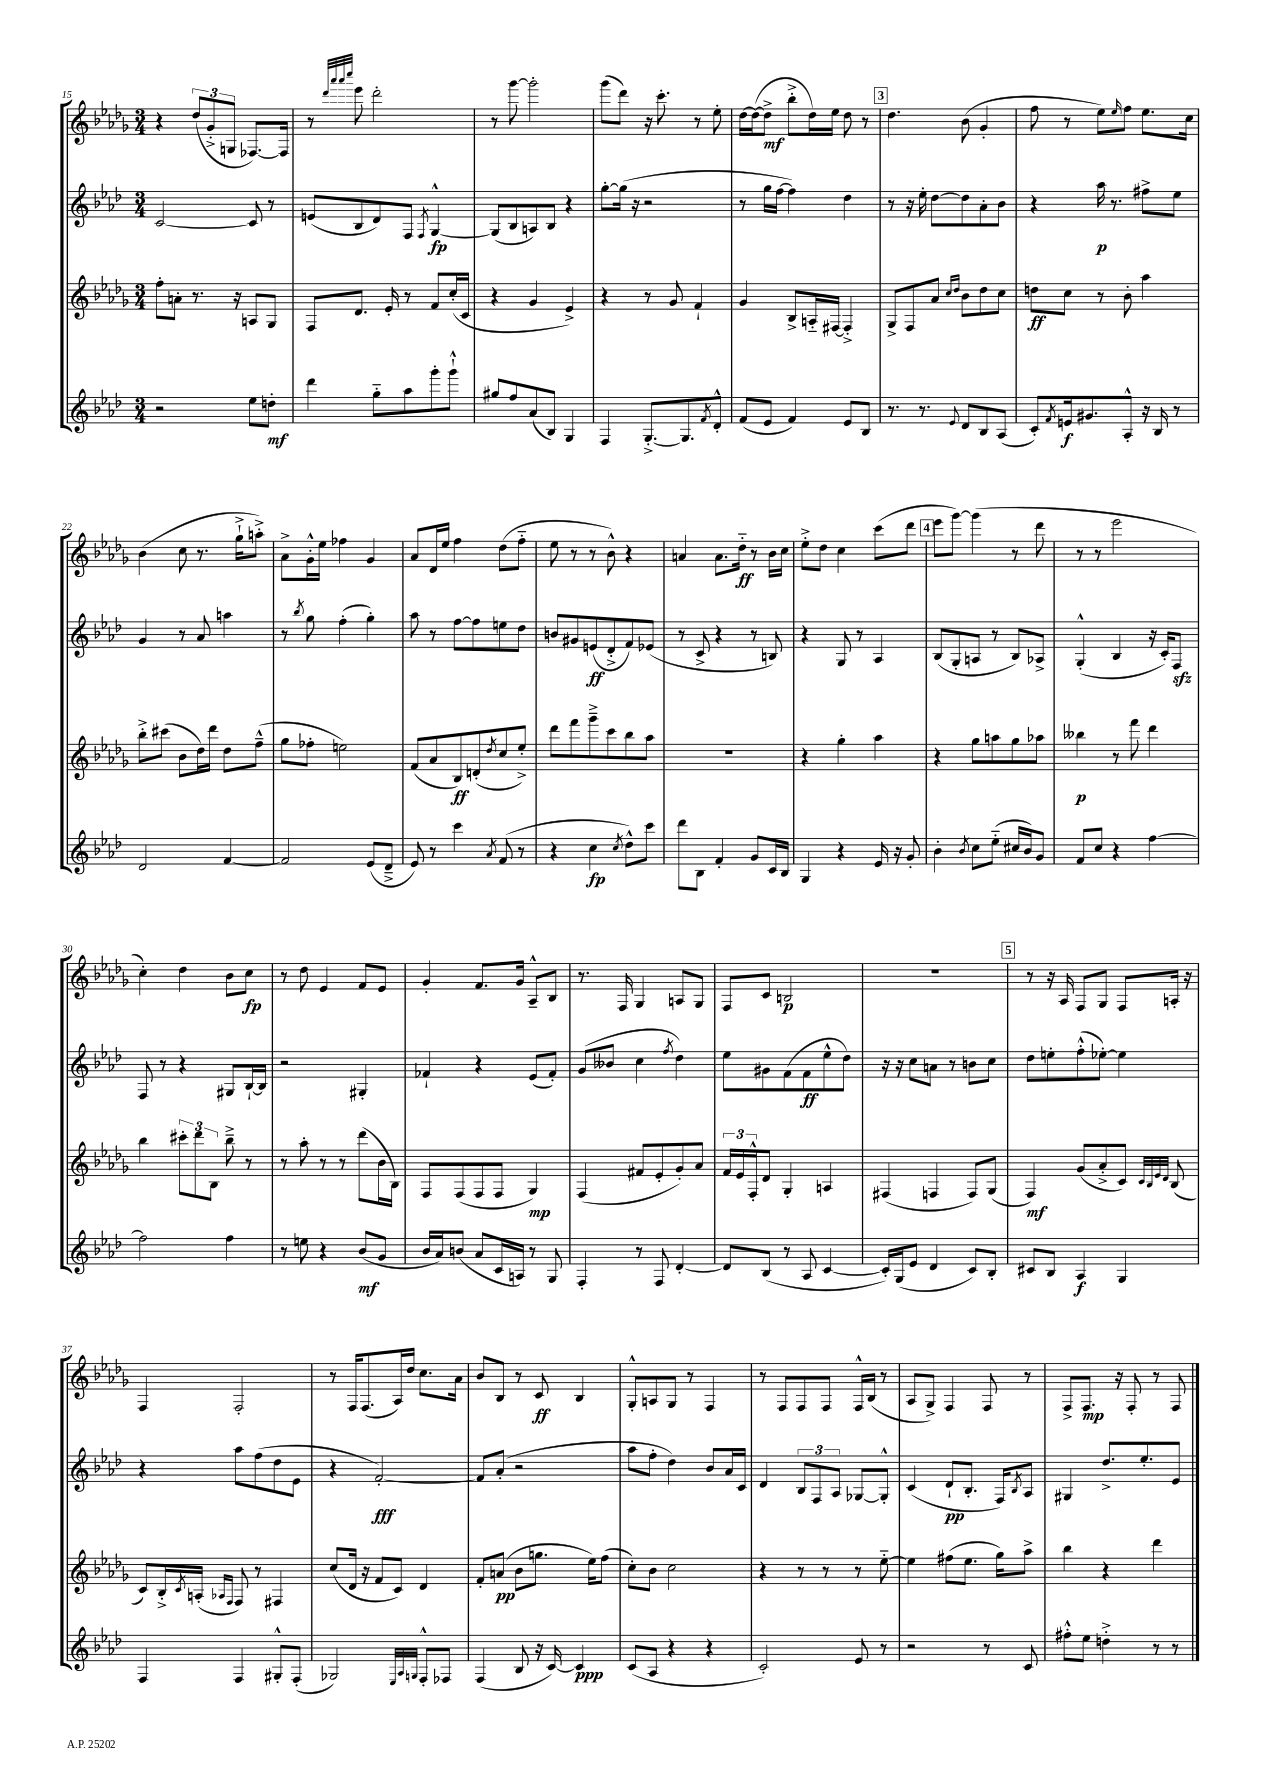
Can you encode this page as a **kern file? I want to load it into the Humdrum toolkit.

**kern	**dynam	**kern	**dynam	**kern	**dynam	**kern	**dynam
*part4	*part4	*part3	*part3	*part2	*part2	*part1	*part1
*staff4	*staff4	*staff3	*staff3	*staff2	*staff2	*staff1	*staff1
*clefG2	*	*clefG2	*	*clefG2	*	*clefG2	*
*k[b-e-a-d-]	*	*k[b-e-a-d-g-]	*	*k[b-e-a-d-]	*	*k[b-e-a-d-g-]	*
*M3/4	*	*M3/4	*	*M3/4	*	*M3/4	*
=15	=15	=15	=15	=15	=15	=15	=15
2r	.	8ff'\L	.	[2c/	.	4r	.
.	.	8an'\J	.	.	.	.	.
.	.	8.r	.	.	.	(12dd-/L	.
.	.	.	.	.	.	12g-'^/	.
.	.	.	.	.	.	12Gn/J	.
.	.	16r	.	.	.	.	.
8ee-\L	.	8An/L	.	8c/]	.	[8.F-X/L)	.
8ddn'\J	mf	8G-/J	.	8r	.	.	.
.	.	.	.	.	.	16F-/Jk]	.
=16	=16	=16	=16	=16	=16	=16	=16
4ddd-\	.	8F/L	.	(8en/L	.	8r	.
.	.	.	.	.	.	32qqddd-/LLL	.
.	.	.	.	.	.	32qqaaa-/	.
.	.	.	.	.	.	32qqaaa-/	.
.	.	.	.	.	.	32qqcccc/JJJ	.
.	.	8.d-/J	.	8B-/	.	8eee-\	.
8gg\L	.	.	.	8d-/)	.	2ddd-'\	.
.	.	16e-'/	.	.	.	.	.
8aa-\	.	8r	.	8F/J	.	.	.
.	.	.	.	8qF/	.	.	.
8ggg'\	.	8f/L	.	[4G^^/	fp	.	.
8ggg`^^\J	.	(16cc'/L	.	.	.	.	.
.	.	16c/JJ	.	.	.	.	.
=17	=17	=17	=17	=17	=17	=17	=17
8gg#X/L	.	4r	.	(8G/L]	.	8r	.
8ff/	.	.	.	8B-/	.	[8ggg-\	.
(8a-/	.	4g-/	.	8An/)	.	2ggg-'\]	.
8B-/J)	.	.	.	8B-/J	.	.	.
4G/	.	4e-^/)	.	4r	.	.	.
=18	=18	=18	=18	=18	=18	=18	=18
4F/	.	4r	.	[8gg'\L	.	(8ggg-\L	.
.	.	.	.	(16gg\Jk]	.	8ddd-\J)	.
.	.	.	.	16r	.	.	.
[8.G'^/L	.	8r	.	2r	.	16r	.
.	.	.	.	.	.	8.ccc'\	.
.	.	8g-/	.	.	.	.	.
8.G/]	.	.	.	.	.	.	.
.	.	4f`/	.	.	.	8r	.
8qf/	.	.	.	.	.	.	.
8d-'^^/J	.	.	.	.	.	8ee-'\	.
=19	=19	=19	=19	=19	=19	=19	=19
(8f/L	.	4g-/	.	8r	.	[16dd-\LL	.
.	.	.	.	.	.	(16dd-\J_	.
8e-/J	.	.	.	16gg\LL	.	8dd-^\J]	mf
.	.	.	.	[16ff\JJ	.	.	.
4f/)	.	8B-^/L	.	4ff\])	.	8bb-'^\L	.
.	.	16An/L	.	.	.	16dd-\L)	.
.	.	[16F#X/JJ	.	.	.	16ee-\JJ	.
8e-/L	.	4F#'^/]	.	4dd-\	.	8dd-\	.
8B-/J	.	.	.	.	.	8r	.
!!LO:REH:place=s1:t=3
=20	=20	=20	=20	=20	=20	=20	=20
8.r	.	8G-^/L	.	8r	.	4.dd-\	.
.	.	8F/	.	16r	.	.	.
8.r	.	.	.	16ee-'\	.	.	.
.	.	8a-/J	.	[8dd-\L	.	.	.
.	.	16qqcc/LL	.	.	.	.	.
8qqe-/	.	16qqdd-/JJ	.	.	.	.	.
8d-/L	.	8b-\L	.	8dd-\]	.	(8b-\	.
8B-/	.	8dd-\	.	8a-'\	.	4g-'/	.
(8A-/J	.	8cc\J	.	8b-\J	.	.	.
=21	=21	=21	=21	=21	=21	=21	=21
8c'/L)	.	8ddn\L	ff	4r	.	8ff\	.
8qf/	.	.	.	.	.	.	.
16en/k	f	8cc\J	.	.	.	8r	.
8.g#X/	.	.	.	.	.	.	.
.	.	8r	.	16aa-\	p	8ee-\L)	.
.	.	.	.	8.r	.	.	.
.	.	.	.	.	.	16qqee-/	.
8A-'^^/J	.	8b-'\	.	.	.	8ff\J	.
16r	.	4aa-\	.	8ff#X^\L	.	8.ee-\L	.
16B-/	.	.	.	.	.	.	.
8r	.	.	.	8ee-\J	.	.	.
.	.	.	.	.	.	16cc\Jk	.
!!LO:LB:g=z
=22	=22	=22	=22	=22	=22	=22	=22
2d-/	.	8bb-'^\L	.	4g/	.	(4b-\	.
.	.	(8ccc#X\J	.	.	.	.	.
.	.	8b-\L	.	8r	.	8cc\	.
.	.	16dd-\L)	.	8a-/	.	8.r	.
.	.	16ddd-\JJ	.	.	.	.	.
[4f/	.	8dd-\L	.	4aan\	.	.	.
.	.	.	.	.	.	16gg-`^\KL	.
.	.	(8ff~^^\J	.	.	.	8aan'^\J)	.
=23	=23	=23	=23	=23	=23	=23	=23
2f/]	.	8gg-\L	.	8r	.	8a-^\L	.
.	.	.	.	8qbb-/	.	.	.
.	.	8ff-X'\J	.	8gg\	.	16g-'^^\L	.
.	.	.	.	.	.	16ee-\JJ	.
.	.	2een\)	.	(4ff'\	.	4ff-X\	.
(8e-/L	.	.	.	4gg'\)	.	4g-/	.
8d-~^/J	.	.	.	.	.	.	.
=24	=24	=24	=24	=24	=24	=24	=24
8e-/)	.	(8f/L	.	8aa-\	.	8a-/L	.
8r	.	8a-/	.	8r	.	16d-/L	.
.	.	.	.	.	.	16ee-/JJ	.
4ccc\	.	8B-/)	ff	[8ff\L	.	4ff\	.
.	.	(8dn'/	.	8ff\]	.	.	.
8qa-/	.	8qdd-/	.	.	.	.	.
(8f/	.	8cc/	.	8een\	.	(8dd-\L	.
8r	.	8ee-'^/J)	.	8dd-\J	.	8ff\J	.
=25	=25	=25	=25	=25	=25	=25	=25
4r	.	8ddd-\L	.	8bn/L	.	8ee-\	.
.	.	8fff\	.	8g#X/	.	8r	.
4cc\	fp	8ggg-~^\	.	(8en/	ff	8r	.
.	.	8ccc\	.	8d-'^/	.	8b-^^\)	.
8qcc/	.	.	.	.	.	.	.
8dd-^^\L)	.	8bb-\	.	8f/)	.	4r	.
8ccc\J	.	8aa-\J	.	(8e-X/J	.	.	.
=26	=26	=26	=26	=26	=26	=26	=26
8ddd-\L	.	2.r	.	8r	.	4an/	.
8B-\J	.	.	.	8c^/	.	.	.
4f'/	.	.	.	4r	.	8.a\L	.
.	.	.	.	.	.	16dd-\Jk	ff
8g/L	.	.	.	8r	.	8r	.
16c/L	.	.	.	8Bn/)	.	16b-\LL	.
16B-/JJ	.	.	.	.	.	16cc\JJ	.
=27	=27	=27	=27	=27	=27	=27	=27
4G/	.	4r	.	4r	.	8ee-'^\L	.
.	.	.	.	.	.	8dd-\J	.
4r	.	4gg-'\	.	8G/	.	4cc\	.
.	.	.	.	8r	.	.	.
16e-/	.	4aa-\	.	4A-/	.	(8ccc\L	.
16r	.	.	.	.	.	.	.
8g'/	.	.	.	.	.	8ddd-\J	.
!!LO:REH:place=s1:t=4
=28	=28	=28	=28	=28	=28	=28	=28
4b-'\	.	4r	.	(8B-/L	.	8eee-\L	.
.	.	.	.	8G'/	.	[8ggg-\J)	.
8qb-/	.	.	.	.	.	.	.
8cc\L	.	8gg-\L	.	8An/J	.	(4ggg-\]	.
(8ee-\J	.	8aan\	.	8r	.	.	.
16cc#X/LL	.	8gg-\	.	8B-/L)	.	8r	.
16b-/J)	.	.	.	.	.	.	.
8g/J	.	8aa-X\J	.	8A-X^/J	.	8ddd-\	.
=29	=29	=29	=29	=29	=29	=29	=29
8f/L	.	4bb--X\	p	(4G'^^/	.	8r	.
8cc/J	.	.	.	.	.	8r	.
4r	.	8r	.	4B-/	.	2eee-\	.
.	.	8fff\	.	.	.	.	.
[4ff\	.	4ddd-\	.	16r	.	.	.
.	.	.	.	16c'/KL)	.	.	.
.	.	.	.	8Fzz/J	.	.	.
!!LO:LB:g=z
=30	=30	=30	=30	=30	=30	=30	=30
2ff\]	.	4bb-\	.	8F/	.	4cc'\)	.
.	.	.	.	8r	.	.	.
.	.	12ccc#X'\L	.	4r	.	4dd-\	.
.	.	12ddd-\	.	.	.	.	.
.	.	12B-\J	.	.	.	.	.
4ff\	.	8bb-~^\	.	8G#X/L	.	8b-\L	.
.	.	8r	.	[16B-`/L	.	8cc\J	fp
.	.	.	.	16B-/JJ]	.	.	.
=31	=31	=31	=31	=31	=31	=31	=31
8r	.	8r	.	2r	.	8r	.
8een\	.	8aa-'\	.	.	.	8dd-\	.
4r	.	8r	.	.	.	4e-/	.
.	.	8r	.	.	.	.	.
(8b-/L	mf	(8ddd-\L	.	4G#X'/	.	8f/L	.
8g/J	.	16b-\L	.	.	.	8e-/J	.
.	.	16B-\JJ)	.	.	.	.	.
=32	=32	=32	=32	=32	=32	=32	=32
16b-/LL	.	8F/L	.	4f-X`/	.	4g-'/	.
16a-/J)	.	.	.	.	.	.	.
(8bn/J	.	(8F/	.	.	.	.	.
8a-/L	.	8F/	.	4r	.	8.f/L	.
16c/L	.	8F/J	.	.	.	.	.
16An/JJ)	.	.	.	.	.	16g-/Jk	.
8r	.	4G-/)	mp	(8e-/L	.	8A-~^^/L	.
8G/	.	.	.	8f-'/J)	.	8B-/J	.
=33	=33	=33	=33	=33	=33	=33	=33
4F'/	.	(4F/	.	(8g/L	.	8.r	.
.	.	.	.	8b--X/J	.	.	.
.	.	.	.	.	.	16F/	.
8r	.	8f#X/L	.	4cc\	.	4G-/	.
8F/	.	8e-'/	.	.	.	.	.
.	.	.	.	8qff/	.	.	.
[4d-'/	.	8g-'/)	.	4dd-\)	.	8An/L	.
.	.	8a-/J	.	.	.	8G-/J	.
=34	=34	=34	=34	=34	=34	=34	=34
8d-/L]	.	24f/LL	.	8ee-\L	.	8F/L	.
.	.	24e-/	.	.	.	.	.
.	.	24F'^^/J	.	.	.	.	.
(8B-/J	.	8d-/J	.	8g#X\	.	8c/J	.
8r	.	4G-'/	.	(8f\	.	2Bn/	p
8A-/	.	.	.	8f\	ff	.	.
[4c/	.	4An/	.	8ee-^^\	.	.	.
.	.	.	.	8dd-\J)	.	.	.
=35	=35	=35	=35	=35	=35	=35	=35
16c'/LL])	.	(4F#X/	.	16r	.	2.r	.
(16G/J	.	.	.	16r	.	.	.
8e-/J	.	.	.	8cc\L	.	.	.
4d-/	.	4Fn/	.	8an\J	.	.	.
.	.	.	.	8r	.	.	.
8c/L)	.	8F/L)	.	8bn\L	.	.	.
8B-'/J	.	(8G-/J	.	8cc\J	.	.	.
!!LO:REH:place=s1:t=5
=36	=36	=36	=36	=36	=36	=36	=36
8c#X/L	.	4F/)	mf	8dd-\L	.	8r	.
8B-/J	.	.	.	8een'\	.	16r	.
.	.	.	.	.	.	16A-/	.
4A-/	f	(8g-/L	.	(8ff'^^\	.	8F/L	.
.	.	8a-'^/	.	[8ee-X'\J)	.	8G-/J	.
4G/	.	8c/J)	.	4ee-\]	.	8F/L	.
.	.	32qqc/LLL	.	.	.	.	.
.	.	32qqB-/	.	.	.	.	.
.	.	32qqe-/	.	.	.	.	.
.	.	32qqd-/JJJ	.	.	.	.	.
.	.	(8B-/	.	.	.	16An'/Jk	.
.	.	.	.	.	.	16r	.
!!LO:LB:g=z
=37	=37	=37	=37	=37	=37	=37	=37
4F/	.	8c/L)	.	4r	.	4F/	.
.	.	16B-'^/L	.	.	.	.	.
.	.	8qc/	.	.	.	.	.
.	.	(16An'/JJ	.	.	.	.	.
.	.	16qqA-X/LL	.	.	.	.	.
.	.	16qqF/JJ	.	.	.	.	.
4F/	.	8F/)	.	8aa-\L	.	2F'/	.
.	.	8r	.	(8ff\	.	.	.
8G#X'^^/L	.	4F#X/	.	8dd-\	.	.	.
(8F'/J	.	.	.	8e-\J	.	.	.
=38	=38	=38	=38	=38	=38	=38	=38
2G-X/)	.	(8cc/L	.	4r	.	8r	.
.	.	16d-/Jk	.	.	.	16F/KL	.
.	.	16r	.	.	.	(8.F/	.
.	.	8f/L	.	[2f'/)	fff	.	.
.	.	8c/J)	.	.	.	16A-/L)	.
.	.	.	.	.	.	16dd-/JJ	.
32qqE-/LLL	.	.	.	.	.	.	.
32qqA-/	.	.	.	.	.	.	.
32qqGn/JJJ	.	.	.	.	.	.	.
8F'^^/L	.	4d-/	.	.	.	8.cc\L	.
8F-X/J	.	.	.	.	.	.	.
.	.	.	.	.	.	16a-\Jk	.
=39	=39	=39	=39	=39	=39	=39	=39
(4F/	.	8f'/L	.	8f/L]	.	8b-/L	.
.	.	(8an/J	pp	(8a-'/J	.	8B-/J	.
8B-/	.	8b-\L	.	2r	.	8r	.
16r	.	8.ggn\J	.	.	.	8c/	ff
[16c/)	.	.	.	.	.	.	.
4c/]	ppp	.	.	.	.	4B-/	.
.	.	16ee-\KL)	.	.	.	.	.
.	.	(8ff\J	.	.	.	.	.
=40	=40	=40	=40	=40	=40	=40	=40
(8c/L	.	8cc'\L)	.	8aa-\L	.	8G-'^^/L	.
8A-/J	.	8b-\J	.	8ff'\J	.	8An/	.
4r	.	2cc\	.	4dd-\)	.	8G-/J	.
.	.	.	.	.	.	8r	.
4r	.	.	.	8b-/L	.	4F/	.
.	.	.	.	16a-/L	.	.	.
.	.	.	.	16c/JJ	.	.	.
=41	=41	=41	=41	=41	=41	=41	=41
2c'/)	.	4r	.	4d-/	.	8r	.
.	.	.	.	.	.	8F/L	.
.	.	8r	.	12B-/L	.	8F/	.
.	.	.	.	12F/	.	.	.
.	.	8r	.	.	.	8F/J	.
.	.	.	.	12A-/J	.	.	.
8e-/	.	8r	.	[8G-X/L	.	16F^^/LL	.
.	.	.	.	.	.	(16B-/JJ	.
8r	.	[8ee-\	.	8G-'^^/J]	.	8r	.
=42	=42	=42	=42	=42	=42	=42	=42
2r	.	4ee-\]	.	(4c/	.	8A-/L	.
.	.	.	.	.	.	8G-^/J)	.
.	.	(8ff#X\L	.	8d-`/L	pp	4F/	.
.	.	8.ee-\J	.	8.B-'/J	.	.	.
8r	.	.	.	.	.	8F/	.
.	.	16gg-\KL)	.	16F/KL)	.	.	.
.	.	.	.	8qB-/	.	.	.
8c/	.	8aa-^\J	.	8A-/J	.	8r	.
=43	=43	=43	=43	=43	=43	=43	=43
8ff#X'^^\L	.	4bb-\	.	4G#X/	.	8F^/L	.
8ee-\J	.	.	.	.	.	8.F/J	mp
4ddn'^\	.	4r	.	8.dd-^/L	.	.	.
.	.	.	.	.	.	16r	.
.	.	.	.	.	.	8F'/	.
.	.	.	.	8.ee-'/	.	.	.
8r	.	4ddd-\	.	.	.	8r	.
8r	.	.	.	8e-/J	.	8F/	.
==	==	==	==	==	==	==	==
*-	*-	*-	*-	*-	*-	*-	*-
